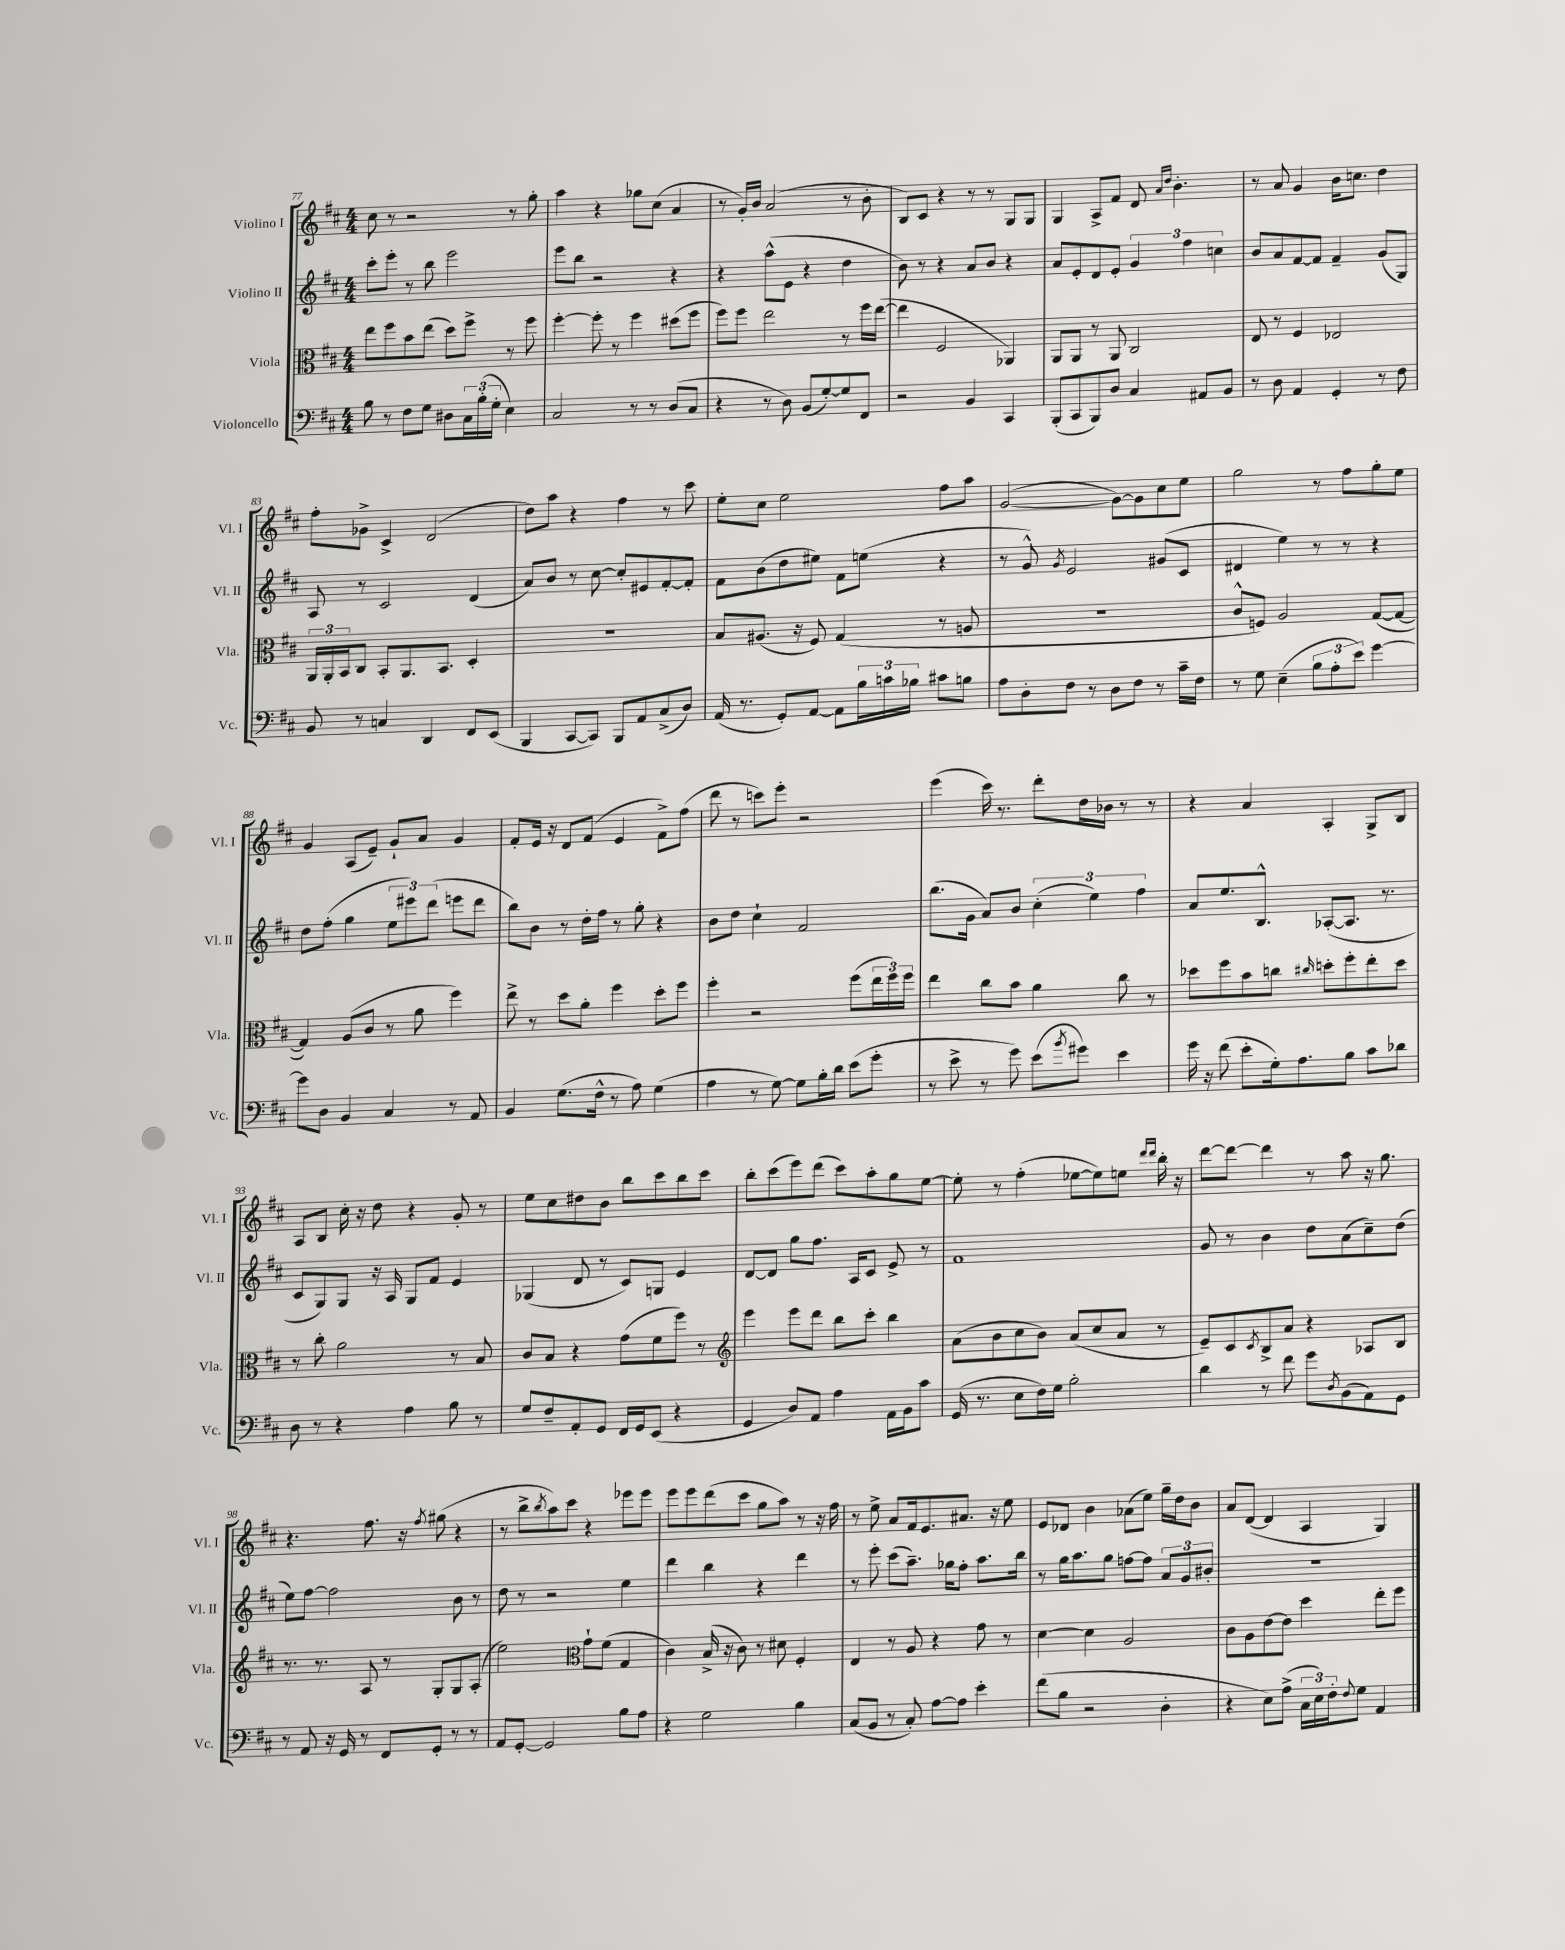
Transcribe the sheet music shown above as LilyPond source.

<<
\new StaffGroup <<
\new Staff = "s0" \with { instrumentName = "Violino I" shortInstrumentName = "Vl. I" } {
    \clef treble \key d \major \numericTimeSignature \time 4/4
    cis''8 r8 r2 r8 g''8-. |
    a''4 r4 ges''8 cis''8( a'4 |
    r8 g'16-.) b'16 a'2( r8 b'8-. |
    b8) cis'8 r4 r8 r8 g8 g8 |
    g4 a8-> fis'8 d'8 \grace { a'16 d''16 } b'4.-. |
    r8 a'8 g'4 b'16 c''8. d''4 |
    fis''8-. ges'8-> cis'4-> d'2( |
    d''8) a''8 r4 fis''4 r8 cis'''8 |
    e''8-. cis''8 e''2 fis''8 a''8 |
    g'2~( g'8~) g'8 cis''8 e''8 |
    g''2 r8 fis''8 g''8-. e''8 |
    g'4 a8( e'8--) g'8-! a'8 g'4 |
    fis'8-. e'16 r16 d'8 fis'8( e'4 fis'8->) fis''8( |
    d'''8 r8 c'''8) e'''8-. r2 |
    e'''4( cis'''16) r8. d'''8-. d''16 bes'16 r8 r8 |
    r4 a'4 a4-. g8-> b8 |
    a8 b8 cis''16-. r16 d''8 r4 g'8-. r8 |
    e''8 cis''8 dis''8 b'8 b''8 cis'''8 b''8 cis'''8 |
    b''8-. cis'''8( e'''8) d'''8( cis'''8) a''8-. g''8 e''8~ |
    e''8-. r8 fis''4-.( ees''8~ ees''8) e''8 \grace { d'''16 d'''16 } b''16-. r16 |
    d'''8~ d'''8~ d'''4 r8 a''8 r16 g''8. |
    r4. fis''8. r16 \acciaccatura { fis''8 } gis''8( r4 |
    r8 b''8-> \acciaccatura { b''8 } a''8) cis'''8 r4 ees'''8 ees'''8 |
    e'''8 e'''8 d'''8( cis'''8 g''8 a''8) r8 r16 fis''16 |
    r8 e''8-> a'8 fis'16 e'8. ais'8. r16 e''8 |
    e'8 des'8 b'4 aes'8( e''8) g''16-- d''16 b'8 |
    a'8 d'8~( d'4 a4 g4) \bar "|." |
}
\new Staff = "s1" \with { instrumentName = "Violino II" shortInstrumentName = "Vl. II" } {
    \clef treble \key d \major \numericTimeSignature \time 4/4
    cis'''8-. e'''8-. r8 b''8 e'''2 |
    e'''8 b''8 r2 r4 |
    r4 a''8-^( e'8 r4 d''4 |
    b'8) r8 r4 a'8 b'8 r4 |
    a'8 e'8-. d'8 e'8-. \tuplet 3/2 { g'4 fis''4 c''4 } |
    b'8 a'8 fis'8~ fis'8 fis'4-- g'8( g8) |
    a8 r8 cis'2 d'4( |
    a'8) b'8 r8 cis''8~ cis''8-. eis'8 fis'8~-. fis'8-. |
    fis'8 b'8( d''8 eis''8) fis'8 e''8( r4 |
    r8 g'8-^) \acciaccatura { g'8 } e'2 gis'8( cis'8 |
    dis'4 e''4) r8 r8 r4 |
    d''8 fis''8-.( g''4 \tuplet 3/2 { e''8 eis'''8) d'''8( } e'''8 d'''8 |
    b''8) b'8 r8 d''16-. fis''16 r8 g''8-. r4 |
    b'8 d''8 cis''4-! fis'2 |
    b''8.( g'16 a'8) b'8 \tuplet 3/2 { cis''4-.( e''4) fis''4 } |
    a'8 e''8. b8.-^ aes8~-.( aes8. r8. |
    cis'8 g8) g8 r16 a16 g8 fis'8 e'4 |
    ges4( d'8 r8 cis'8) g8 e'4 |
    d'8~ d'8 g''8 fis''8. a16 cis'8 e'8-> r8 |
    fis'1 |
    g'8 r8 b'4 d''8 a'8( cis''8--) d''8( |
    e''8) fis''8~ fis''2 b'8 r8 |
    d''8 r8 r2 e''4 |
    d'''4 b''4 r4 d'''4 |
    r8 e'''8-. cis'''8( a''8.--) ges''16 fis''8-. a''8. b''16 |
    r8 g''16 a''8. g''8 f''8~ f''8 \tuplet 3/2 { a'8 g'8 bis'8-. } |
    R1 \bar "|." |
}
\new Staff = "s2" \with { instrumentName = "Viola" shortInstrumentName = "Vla." } {
    \clef alto \key d \major \numericTimeSignature \time 4/4
    e''8 fis''8 b'8 e''8( d''8) fis''8-> r8 fis''8 |
    fis''4~-. fis''8-. r8 fis''4 dis''8( fis''8 |
    fis''8) fis''8 e''2 r8 fis''16 e''16~( |
    e''4 fis2 aes,4) |
    a,8 a,8 r8 a,8 cis2 |
    e8 r8 fis4 ees2 |
    \tuplet 3/2 { a,16 a,16-. b,16 } cis8 b,8-. a,8. b,8. d4-. |
    R1 |
    b8 ais8.( r16 fis8) g4( r8 a8 |
    R1 |
    cis'8-^ f8) a2 g8~( g8~ |
    g4) a8( cis'8 r8 a'8 fis''4) |
    e''8-> r8 d''8 a'8-. fis''4 d''8-. fis''8 |
    fis''4-. r2 fis''8( \tuplet 3/2 { e''16 fis''16) fis''16 } |
    e''4 cis''8 b'8 a'4 cis''8 r8 |
    des''8 fis''8 b'8 c''8 \grace { cis''16 } d''8-. fis''8-. e''8-. d''8 |
    r8 cis''8-. a'2 r8 b8 |
    cis'8 b8 r4 g'8( fis'8 fis''8) r8 |
    \clef treble e'''4 e'''8 d'''8 b''8 cis'''8-. b''4 |
    a'8( b'8 cis''8 b'8) a'8( cis''8 a'8 r8 |
    e'8--) cis'8 \acciaccatura { cis'8 } b8-> a'8 r4 aes8 b8 |
    r8. r8. a8 r8 g8-. g8 a8-.( |
    e''2) \clef alto g'8-! fis'8( g4 |
    cis'4) b16->( r16 cis'8) r8 dis'8 fis4-. |
    e4 r8 a8 r4 g'8 r8 |
    d'4~ d'4 a2 |
    cis'8 a8 e'8~ e'8 d''4 e''8-. fis''8 \bar "|." |
}
\new Staff = "s3" \with { instrumentName = "Violoncello" shortInstrumentName = "Vc." } {
    \clef bass \key d \major \numericTimeSignature \time 4/4
    b8 r8 fis8 g8 dis8 \tuplet 3/2 { cis16 b16-.( g16-. } e4) |
    cis2 r8 r8 d8( cis8 |
    r4 r8 d8) b,8( g8~-.) g8 fis,8 |
    r2 b,4 cis,4 |
    b,,8-.( cis,8 b,,8) d8 cis4 ais,8 b,8 |
    r8 d8 a,4 g,4-. r8 fis8 |
    b,8 r8 c4 d,4 fis,8 e,8( |
    b,,4 cis,8~ cis,8) b,,8 a,8 cis8->( d8) |
    a,16( r8. g,8-.) a,8~ a,8 \tuplet 3/2 { b16 c'16 bes16 } cis'8 b8 |
    a8 d8-. fis8 r8 d8 fis8 r8 cis'16-- fis16 |
    r8 g8 e4--( \tuplet 3/2 { b8 a8-. e'8) } g'4~ |
    g'8 d8 b,4 cis4 r8 a,8 |
    b,4 g8.( fis16-^ r8 a8) g4( |
    a4 r8 g8~) g8 b16-. d'16 e'8( g'8-. |
    r8 e'8-> r8 g'8) e'8( \acciaccatura { b'8 } gis'8) e'4 |
    g'16 r16 fis'8( e'8-. g16-.) a8. b8 cis'8 des'8 |
    d8 r8 r4 a4 b8 r8 |
    g8 fis8-- a,8-. g,8 fis,16 g,16 e,8( r4 |
    g,4 d8) a,8 a4 a,16 b,16 cis'8 |
    g,16( r8. e8 fis16) g16 b2-. |
    d'4 r8 fis'8 g'8 \acciaccatura { d8 } b,8( a,8) g,8 |
    r8 a,8 r16 g,16 r8 fis,8 g,8-. r8 r8 |
    a,8 g,8~-. g,2 b8 a8 |
    r4 g2 b4 |
    cis8( b,8 r8 cis8-.) a8~ a8 e'4-. |
    fis'8( b8 r2 d4-. |
    r4 e8) a8->( \tuplet 3/2 { cis16 e16) fis16-. } \appoggiatura { fis8 } g8 a,4 \bar "|." |
}
>>
>>
\layout { \context { \Score currentBarNumber = #77 } }
